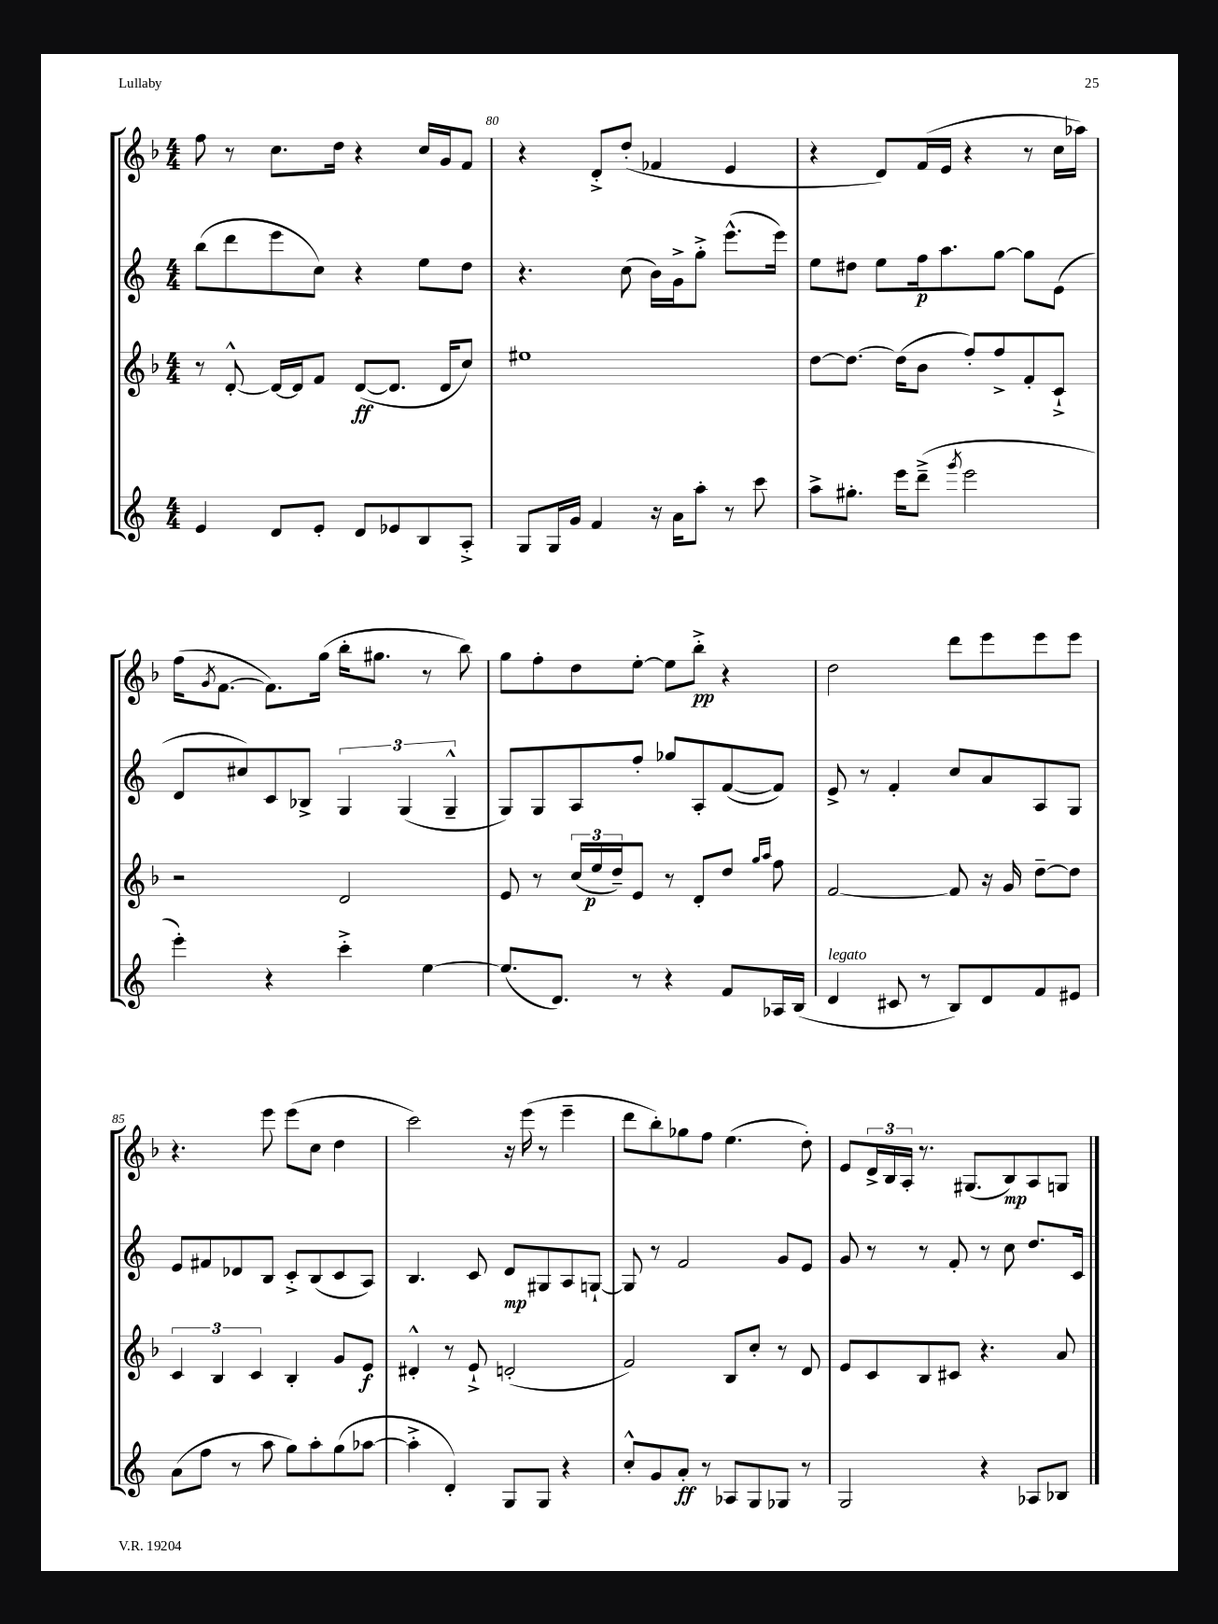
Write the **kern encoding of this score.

**kern	**kern	**kern	**kern
*staff4	*staff3	*staff2	*staff1
*clefG2	*clefG2	*clefG2	*clefG2
*k[]	*k[b-]	*k[]	*k[b-]
*M4/4	*M4/4	*M4/4	*M4/4
4e	8r	(8bb	8ff
.	[8d'^^	8ddd	8r
8d	16d_	8eee	8.cc
.	16d]	.	.
8e'	8f	8cc)	.
.	.	.	16dd
8d	([8d	4r	4r
8e-	8.d]	.	.
8B	.	8ee	16cc
.	16d	.	16g
8A'^	8cc)	8dd	8f
=	=	=	=
8G	1ee#	4.r	4r
16G	.	.	.
16g	.	.	.
4f	.	.	8d'^
.	.	(8cc	(8dd'
16r	.	16b)	4f-
16a	.	16g^	.
8aa'	.	8gg'^	.
8r	.	(8.eee^^	4e
8ccc	.	.	.
.	.	16eee)	.
=	=	=	=
8aa^	[8dd	8ee	4r
8.gg#'	8.dd_	8dd#	.
.	.	8ee	8d)
16eee	(16dd]	.	.
(8ddd~^	8b-	16ff	(16f
.	.	8.aa	16e
8qggg	.	.	.
2eee	8ff')	.	4r
.	8ff^	[8gg	.
.	8f'	8gg]	8r
.	8c`^	(8e	16cc
.	.	.	16aa-)
=	=	=	=
4eee')	2r	8d	(16ff
.	.	.	8qg
.	.	.	[8.f
.	.	8cc#)	.
4r	.	8c	8.f])
.	.	8B-^	.
.	.	.	(16gg
4ccc'^	2d	6G	16bb-'
.	.	.	8.gg#
.	.	(6G	.
[4ee	.	.	8r
.	.	6G~^^	.
.	.	.	8bb-)
=	=	=	=
(8.ee]	8e	8G)	8gg
.	8r	8G	8ff'
8.d)	.	.	.
.	(24cc	8A	8dd
.	24ee	.	.
.	24dd~)	.	.
8r	8e	8ff'	[8ee'
4r	8r	8gg-	8ee]
.	8d'	8A'	8bb-'^
8f	8dd	([8f	4r
.	16qqgg	.	.
.	16qqaa	.	.
16A-	8ff	8f])	.
(16B	.	.	.
=	=	=	=
4d	[2f	8e^	2dd
.	.	8r	.
8c#	.	4f'	.
8r	.	.	.
8B)	8f]	8cc	8ddd
8d	16r	8a	8eee
.	16g	.	.
8f	[8dd~	8A	8eee
8e#	8dd]	8G	8eee
=	=	=	=
(8a	6c	8e	4.r
8ff	.	8f#	.
.	6B-	.	.
8r	.	8d-	.
.	6c	.	.
8aa	.	8B	8eee
8gg)	4B-'	8c'^	(8eee
8aa'	.	(8B	8cc
(8gg	8g	8c	4dd
[8aa-	8e	8A)	.
=	=	=	=
4aa-'^]	4d#'^^	4.B	2ccc)
4d')	8r	.	.
.	8e`^	8c	.
8G	(2d'	8d	16r
.	.	.	(16eee
8G	.	8G#	8r
4r	.	8A	4eee~
.	.	[8G`	.
=	=	=	=
8cc'^^	2f)	8G]	8ddd
8g	.	8r	8bb-')
8a'	.	2f	8gg-
8r	.	.	8ff
8A-	8B-	.	(4.ee
8G	8cc'	.	.
8G-	8r	8g	.
8r	8d	8e	8dd')
=	=	=	=
2G	8e	8g	8e
.	8c	8r	24d^
.	.	.	24B-
.	.	.	24A'
.	8B-	8r	8.r
.	8c#	8f'	.
.	.	.	(8.G#
4r	4.r	8r	.
.	.	8cc	8B-)
8A-	.	8.dd	8A
8B-	8a	.	8G
.	.	16c	.
==	==	==	==
*-	*-	*-	*-
